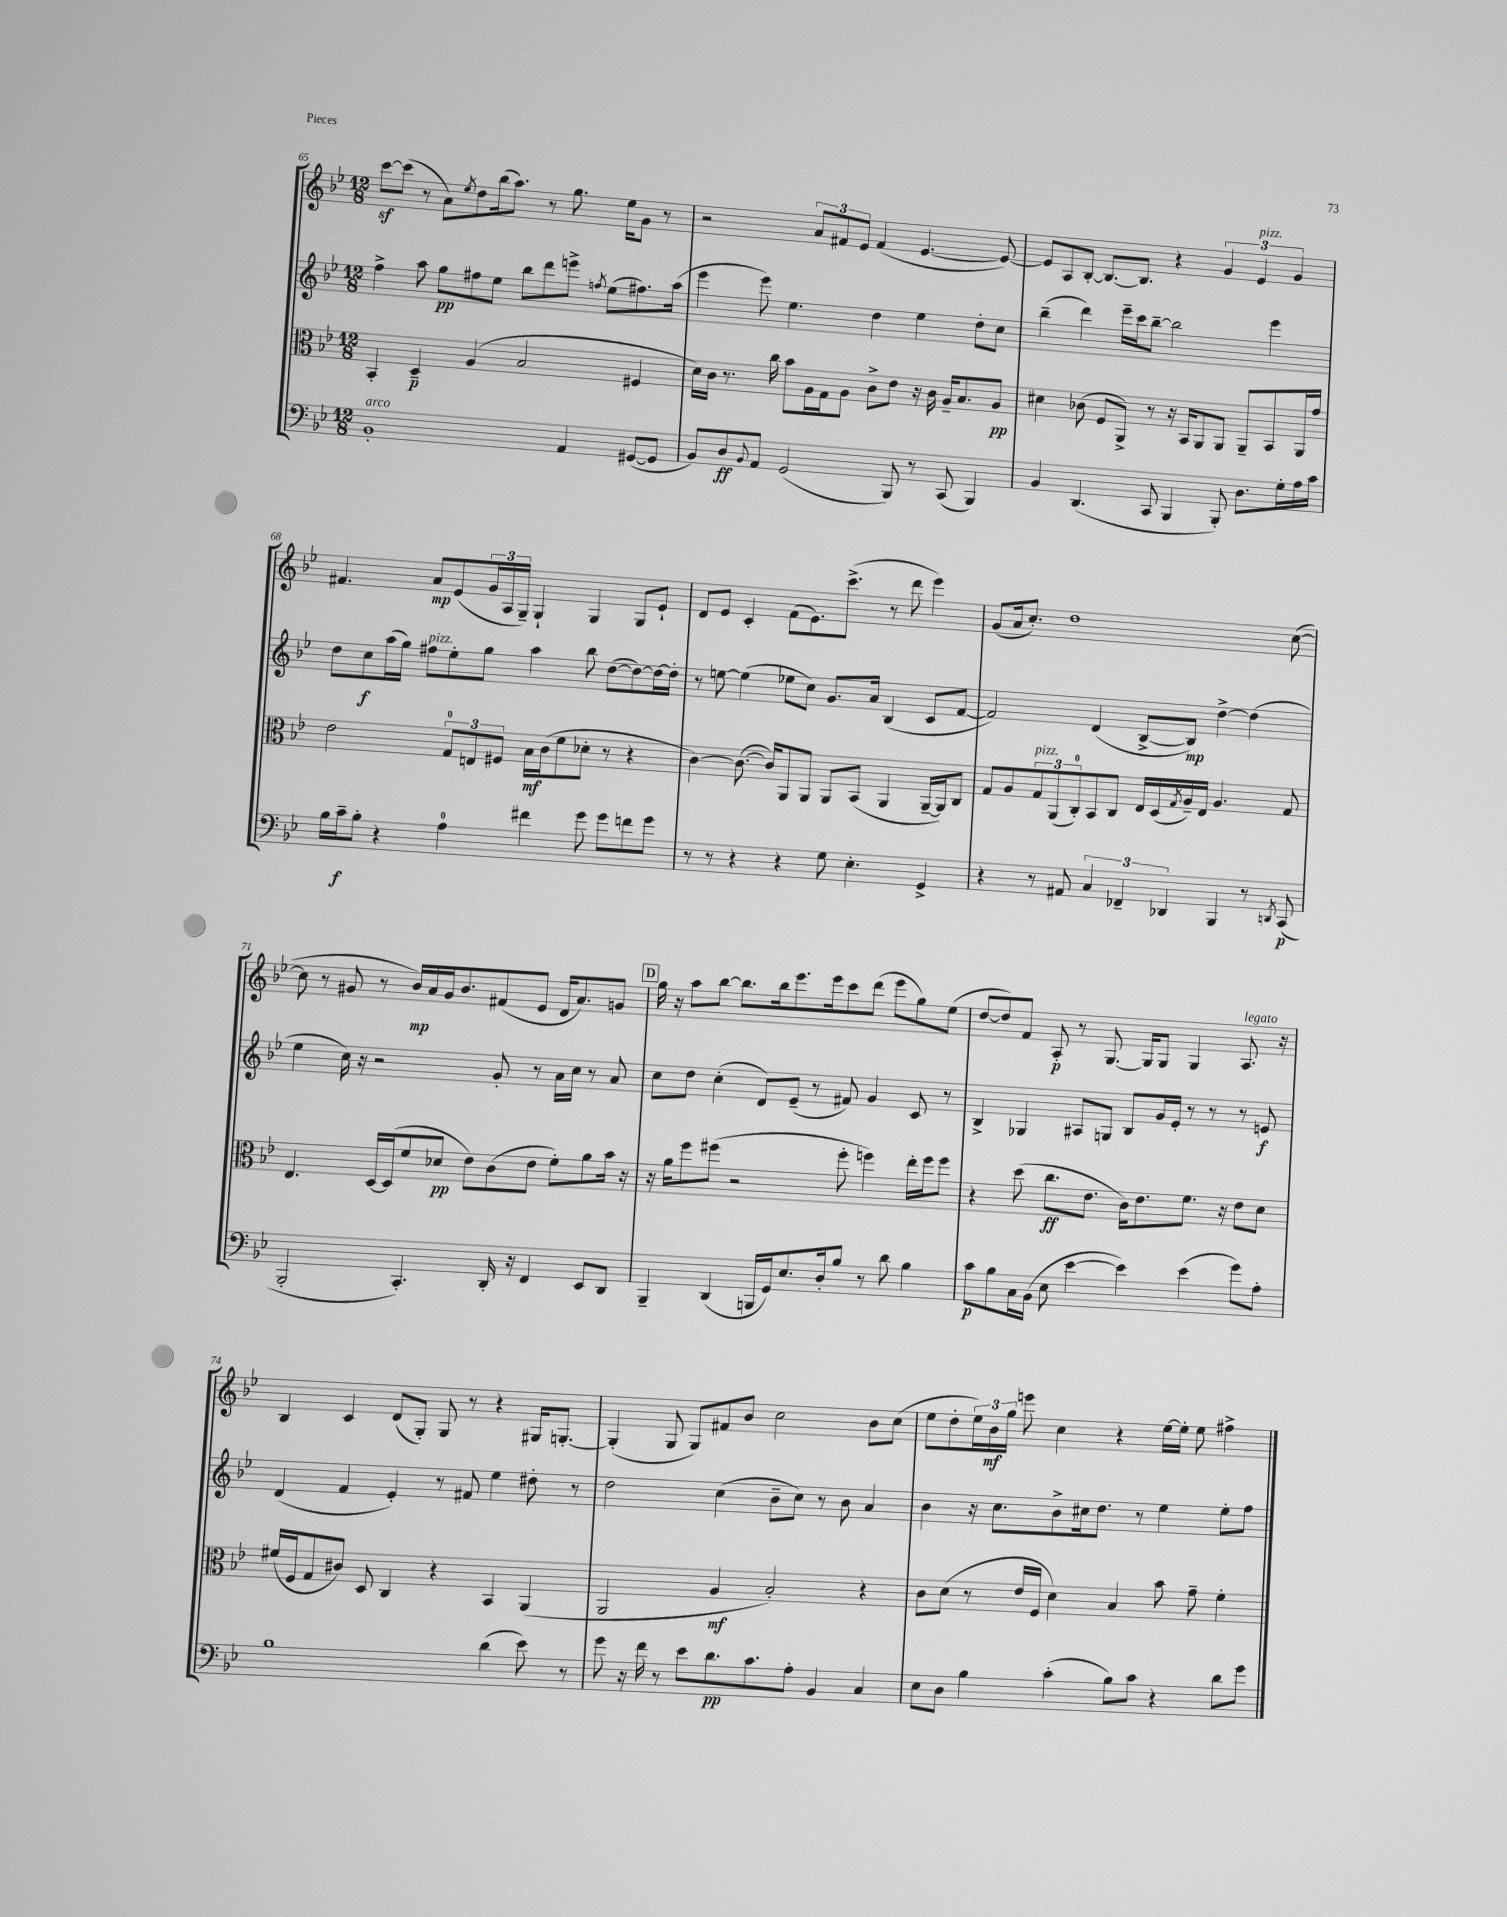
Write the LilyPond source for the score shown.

<<
\new StaffGroup <<
\new Staff = "s0" {
    \clef treble \key bes \major \numericTimeSignature \time 12/8
    c'''8~\sf c'''8( r8 a'8) \acciaccatura { ees''8 } d''8 bes''16( a''8.) r8 g''8. ees''16 g'8 r8 |
    r2 \tuplet 3/2 { a'8 fis'8 ees'8 } fis'4( ees'4.~ ees'8~) |
    ees'8 a8 bes8~-. bes8.~ bes8. r4 \tuplet 3/2 { g'4 ees'4^\markup { \italic "pizz." } g'4 } |
    fis'4. a'8\mp ees'8( \tuplet 3/2 { g'16 a16 g16--) } g4-! g4 g8 ees'8-! |
    d'8 ees'8 c'4-. f'8( ees'8.) c'''8.->( r8 d'''8 ees'''4) |
    g'8( a'16 c''8.-.) d''1 c''8~( |
    c''8 r8 gis'8 r8 bes'16\mp) a'16 gis'16 bes'8. fis'8( ees'8 d'16 a'8.) g'8 |
    \mark \markup { \box "D" } g''16 r16 a''8 bes''8~ bes''8. bes''16 ees'''8. ees'''16 c'''8 d'''8( ees'''8 g''8) ees''8( |
    d''8~ d''8) f'8 a8-.\p r8 g8.~ g16 g8 g4 a8.^\markup { \italic "legato" } r16 |
    bes4 c'4 d'8( g8-.) g8 r8 r4 gis16 g8.~-. |
    g4-.( g8 g8) fis'8 bes'8 c''2 bes'8 c''8( |
    ees''8 d''8-. \tuplet 3/2 { ees''16) bes'16\mf g''16 } e'''8 c''4 r4 ees''16~ ees''16-. ees''8 fis''4-> \bar "|." |
}
\new Staff = "s1" {
    \clef treble \key bes \major \numericTimeSignature \time 12/8
    f''4-> a''8 g''8\pp fis''8 ees''8 bes''8 d'''8 e'''8-> \acciaccatura { f''8 } ees''8( fis''8.) a''16( |
    ees'''4 ees'''8) ees''4. d''4 ees''4 d''8-. c''8 |
    bes''4--( d'''4) ees'''16-- c'''16 bes''8~-- bes''2 ees'''4 |
    d''8 c''8\f a''16( g''16) fis''8^\markup { \italic "pizz." } ees''8-. g''8 a''4 bes''8 d''8~( d''8~) d''16~ d''16-. |
    r8 e''8~ e''4( ees''8 c''8) g'8. a'16 bes4( c'8 f'8~ |
    f'2) d'4( bes8~-> bes8\mp) d''4~-> d''4( |
    ees''4 c''16) r16 r2 g'8-. r8 a'16 c''16 r8 a'8 |
    \mark \markup { \box "D" } c''8 d''8 c''4-.( d'8) ees'8--( r8 fis'8) g'4 c'8 r8 |
    bes4-> ges4 ais8 g8 bes8 g'16 ees'16-. r8 r8 r8 e'8\f |
    d'4( f'4 ees'4-.) r8 fis'8 ees''4 dis''8-. r8 |
    d''2 c''4( bes'8-- c''8) r8 bes'8 a'4 |
    bes'4 r16 c''8. bes'8-> cis''16 d''8. r8 ees''4 ees''8-. f''8 \bar "|." |
}
\new Staff = "s2" {
    \clef alto \key bes \major \numericTimeSignature \time 12/8
    bes,4-. d4--\p a4( bes2 fis4 |
    d'16) c'16 r8. c''16 bes'8 a16 g16 a8 c'8-> ees'8 r16 c'16 a16-- bes8. a8\pp |
    dis'4 ces'8( f8 a,8->) r8 r16 bes,16 a,8 a,8 a,8-- bes,8 a,16 g'16 |
    ees'2 \tuplet 3/2 { g8-0 e8 fis8 } bes16\mf c'16( f'8 des'8-. r8 r4 |
    c'4~) c'8.~( c'16) a,8 a,8 a,8 bes,8( a,4 a,16~-- a,16) c8 |
    g8 a8 \tuplet 3/2 { g8^\markup { \italic "pizz." } a,8( c8-0-.) } bes,8 c8 ees16 d16( \acciaccatura { g8 } a16--) ees16 a4. g8 |
    ees4. d16~ d16( f'8 des'8\pp ees'8) c'8( ees'8 f'8-.) a'8 bes'16 r16 |
    \mark \markup { \box "D" } r16 a'16 f''8 fis''8( r2 fis''8-. f''4) ees''16-. f''16 f''8 |
    r4 d''8( c''8.\ff ees'8. c'16) ees'8. f'8. r16 ees'8 d'8 |
    fis'16( f16 g8 cis'8) d8 c4 r4 bes,4 a,4( |
    a,2 a4\mf bes2-.) r4 |
    c'8 d'8( r8 ees'16 f16 d'4) bes4 bes'8 g'8-- f'4-. \bar "|." |
}
\new Staff = "s3" {
    \clef bass \key bes \major \numericTimeSignature \time 12/8
    bes,1-.^\markup { \italic "arco" } a,4 gis,8~( gis,8 |
    bes,8) d8\ff \appoggiatura { bes,8 } a,8 g,2( bes,,8) r8 c,8( bes,,4) |
    bes,4 d,4.( c,8 bes,,4 bes,,8-.) d8. g16-. a16 c'16 |
    bes16 c'16--\f bes8-. r4 a4-0 fis'4 g'8 g'8 f'8 g'8 |
    r8 r8 r4 r4 g8 ees4.-. g,4-> |
    r4 r8 ais,8 \tuplet 3/2 { c4 fes,4-- des,4 } bes,,4 r8 \acciaccatura { d,8 } c,8\p( |
    bes,,2-. c,4.-.) d,16-. r16 f,4 ees,8 d,8 |
    \mark \markup { \box "D" } bes,,4-- d,4( b,,16 g,16) ees8. d16-. bes8 r8 d'8 bes4 |
    c'8\p bes8 c16 bes,16( ees8 ees'4~ ees'4) ees'4( g'8) a8-. |
    bes1 d'4( ees'8) r8 |
    g'8 r16 f'16 r8 ees'8 d'8.\pp c'8. a8-. bes,4 c4 |
    ees8 d8 bes4 c'4-.( bes8) c'8 r4 d'8 g'8 \bar "|." |
}
>>
>>
\layout { \context { \Score currentBarNumber = #65 } }
